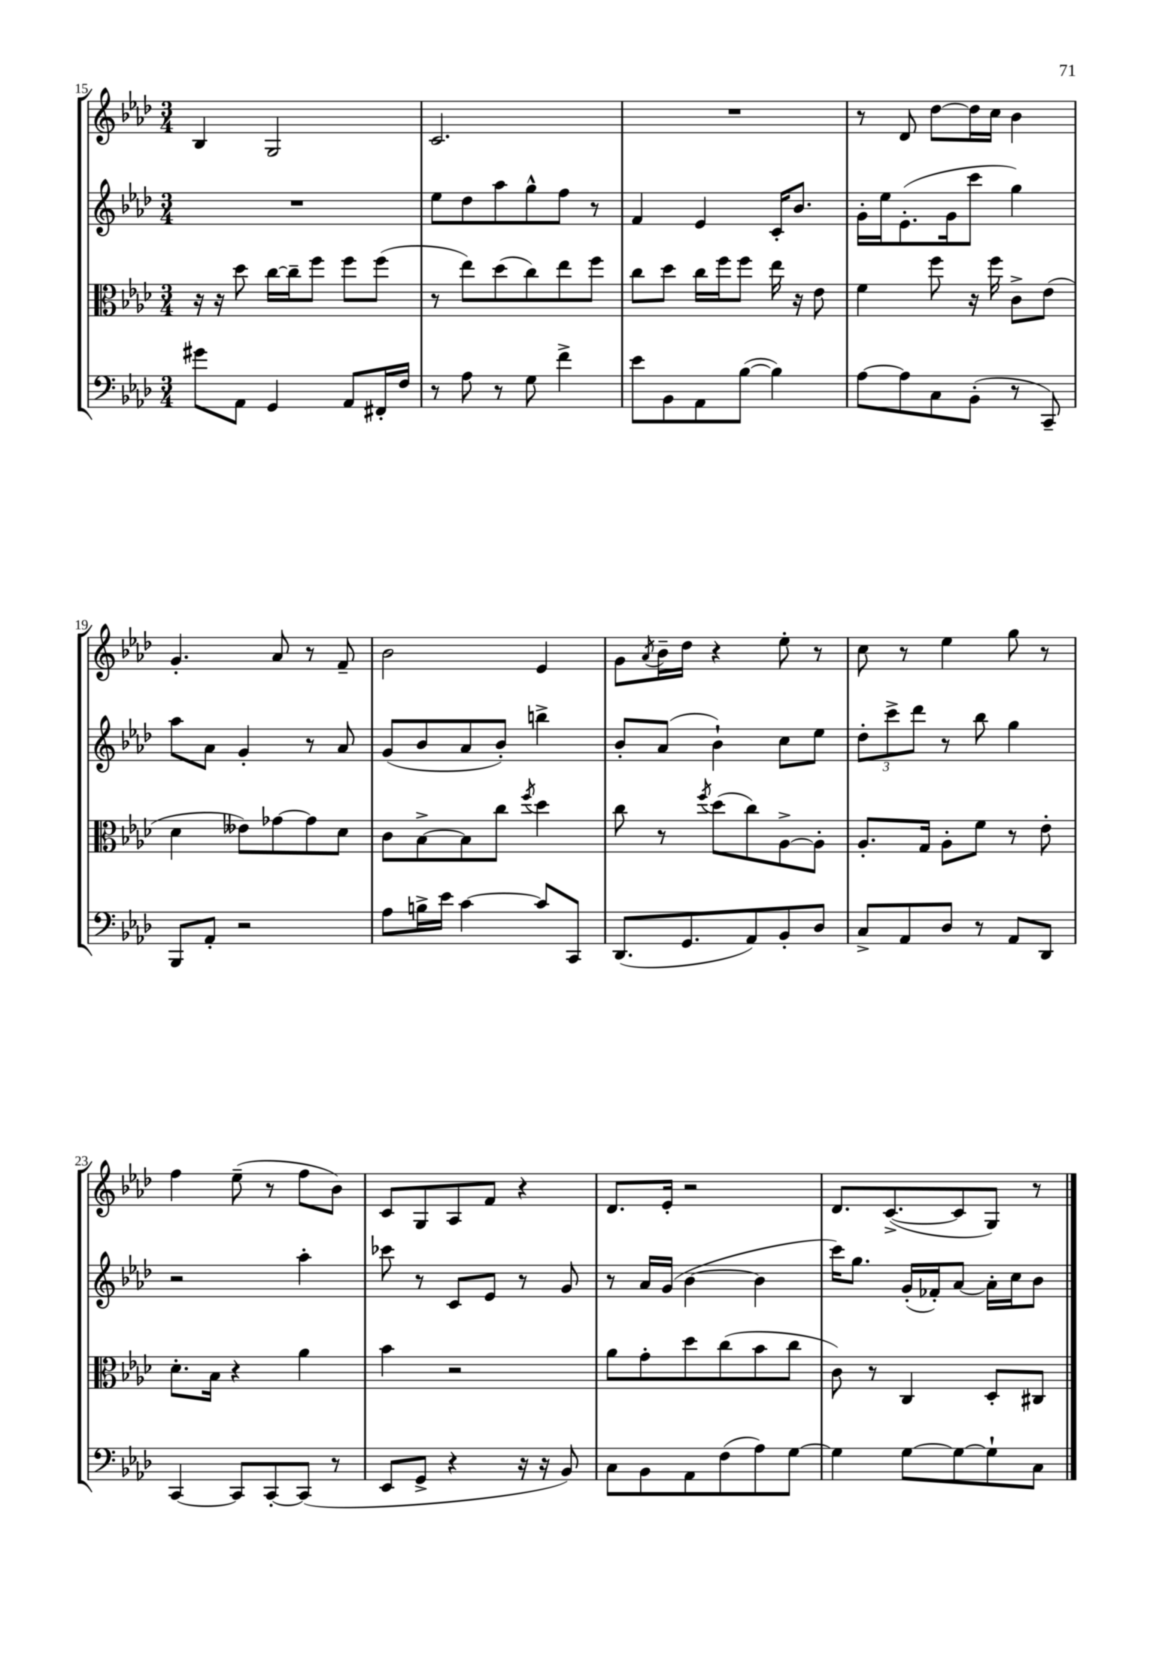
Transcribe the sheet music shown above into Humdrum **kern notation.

**kern	**kern	**kern	**kern
*part4	*part3	*part2	*part1
*staff4	*staff3	*staff2	*staff1
*clefF4	*clefC3	*clefG2	*clefG2
*k[b-e-a-d-]	*k[b-e-a-d-]	*k[b-e-a-d-]	*k[b-e-a-d-]
*M3/4	*M3/4	*M3/4	*M3/4
=15	=15	=15	=15
8g#X\L	16r	2.r	4B-/
.	16r	.	.
8AA-\J	8dd-\	.	.
4GG/	[16cc\LL	.	2G/
.	16cc~\J]	.	.
.	8ff\J	.	.
8AA-/L	8ff\L	.	.
16FF#X'/L	(8ff\J	.	.
16F/JJ	.	.	.
=16	=16	=16	=16
8r	8r	8ee-\L	2.c/
8A-\	8ee-\L)	8dd-\	.
8r	(8dd-\	8aa-\	.
8G\	8cc\)	8gg^^\	.
4f^\	8ee-\	8ff\J	.
.	8ff\J	8r	.
=17	=17	=17	=17
8e-\L	8cc\L	4f/	2.r
8BB-\	8dd-\J	.	.
8AA-\	16cc\LL	4e-/	.
.	16ff\J	.	.
([8B-\J	8ff\J	.	.
4B-\])	16ee-\	16c'/KL	.
.	16r	8.b-/J	.
.	8e-\	.	.
=18	=18	=18	=18
[8A-\L	4f\	16g'\LL	8r
.	.	16ee-\J	.
8A-\]	.	(8.e-'\	8d-/
8C\	8ff\	.	[8dd-\L
.	.	16g\k	.
(8BB-'\J	16r	8ccc\J	16dd-\L]
.	16ff\	.	16cc\JJ
8r	8c^\L	4gg\)	4b-\
8CC~/)	(8e-\J	.	.
!!LO:LB:g=z
=19	=19	=19	=19
8BBB-/L	4d-\	8aa-\L	4.g'/
8AA-'/J	.	8a-\J	.
2r	8e--X\L)	4g'/	.
.	[8g-X\	.	8a-/
.	8g-\]	8r	8r
.	8d-\J	8a-/	8f~/
=20	=20	=20	=20
8A-\L	8c\L	(8g/L	2b-\
16Bn^\L	[8B-^\	8b-/	.
16e-\JJ	.	.	.
[4c\	8B-\]	8a-/	.
.	8cc\J	8b-'/J)	.
.	8qff/	.	.
8c/L]	4dd-\	4bbn^\	4e-/
8CC/J	.	.	.
=21	=21	=21	=21
(8.DD-/L	8cc\	8b-'/L	8g\L
.	.	.	8qa-/
.	8r	(8a-/J	16b-~\L
8.GG/	.	.	16dd-\JJ
.	8qff/	.	.
.	(8dd-\L	4b-`\)	4r
8AA-/)	8cc\)	.	.
8BB-'/	[8A-^\	8cc\L	8ee-'\
8D-/J	8A-'\J]	8ee-\J	8r
=22	=22	=22	=22
8C^/L	8.A-'/L	12dd-'\L	8cc\
.	.	12ccc^\	.
8AA-/	.	.	8r
.	.	12ddd-\J	.
.	16G/Jk	.	.
8D-/J	8A-'\L	8r	4ee-\
8r	8f\J	8bb-\	.
8AA-/L	8r	4gg\	8gg\
8DD-/J	8e-'\	.	8r
!!LO:LB:g=z
=23	=23	=23	=23
[4CC/	8.d-'\L	2r	4ff\
.	16B-\Jk	.	.
8CC/L]	4r	.	(8ee-~\
[8CC'/	.	.	8r
(8CC/J]	4a-\	4aa-'\	8ff\L
8r	.	.	8b-\J)
=24	=24	=24	=24
8EE-/L	4b-\	8ccc-X\	8c/L
8GG^/J	.	8r	8G/
4r	2r	8c/L	8A-/
.	.	8e-/J	8f/J
16r	.	8r	4r
16r	.	.	.
8BB-/)	.	8g/	.
=25	=25	=25	=25
8C\L	8a-\L	8r	8.d-/L
8BB-\	8g'\	16a-/LL	.
.	.	(16g/JJ	16e-'/Jk
8AA-\	8dd-\	[4b-\	2r
(8F\	(8cc\	.	.
8A-\)	8b-\	4b-\]	.
[8G\J	8cc\J	.	.
=26	=26	=26	=26
4G\]	8c\)	16ccc\KL)	8.d-/L
.	.	8.gg\J	.
.	8r	.	.
.	.	.	([8.c^/
[8G\L	4C/	(16g'/LL	.
.	.	16f-X'/J)	.
8G\_	.	[8a-/J	8c/]
8G`\]	8D-'/L	16a-'\LL]	8G/J)
.	.	16cc\J	.
8C\J	8C#X/J	8b-\J	8r
==	==	==	==
*-	*-	*-	*-
